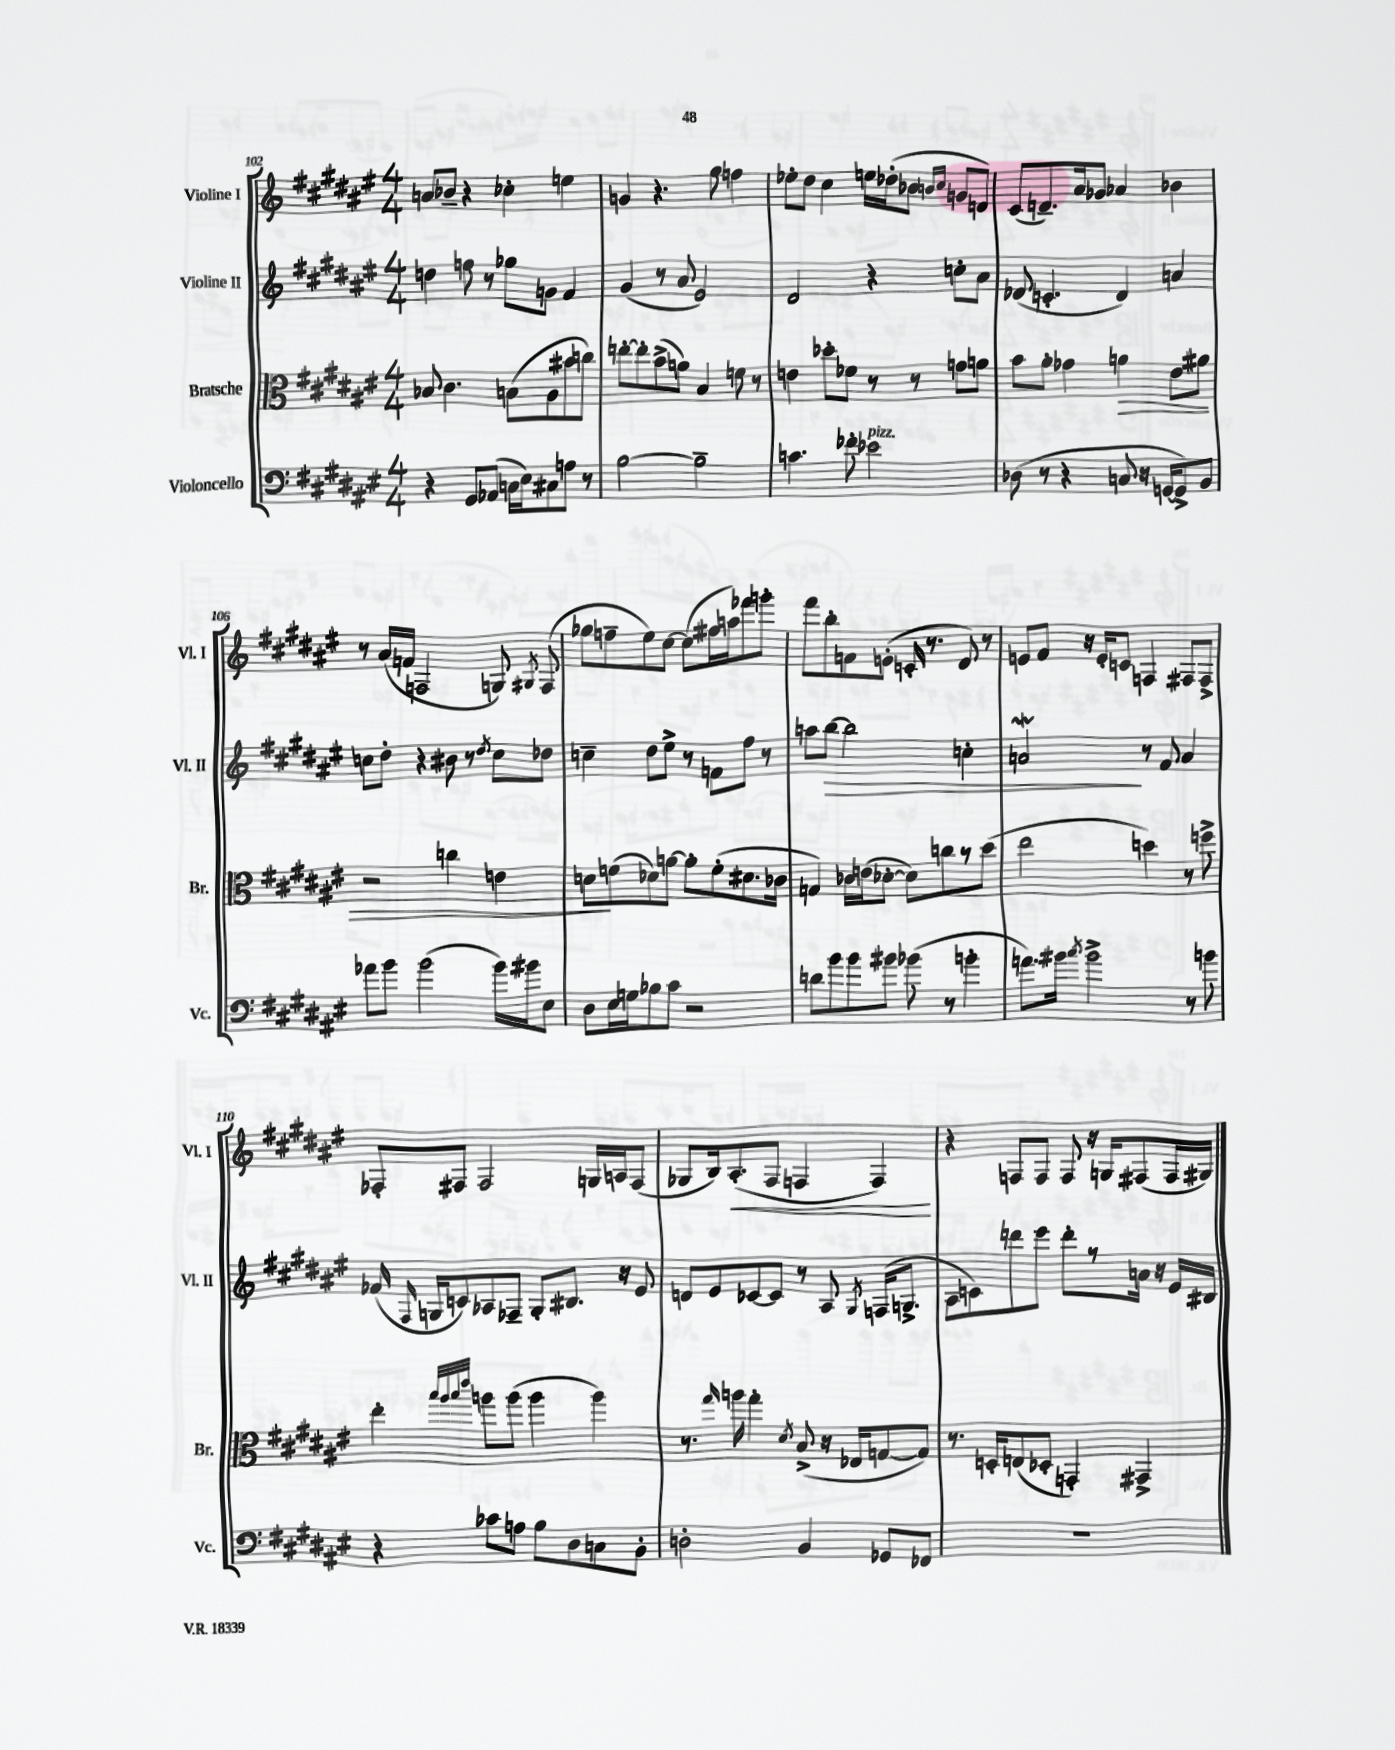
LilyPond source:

<<
\new StaffGroup <<
\new Staff = "s0" \with { instrumentName = "Violine I" shortInstrumentName = "Vl. I" } {
    \clef treble \key fis \major \numericTimeSignature \time 4/4
    \autoBeamOff a'8[ bes'8]-- r4 ces''4-. e''4 |
    g'4 r4. gis''8 f''4 |
    ees''8[-. dis''8] cis''4 e''16[ des''16-.( bes'8] \grace { b'16[ cis''16] } g'8[ d'8]) |
    cis'8[( d'8.--) ais'16 ges'8] aes'4 bes'4 |
    r8 ais'16[( f'16] f2 g8) \acciaccatura { gis8 } f8( |
    ges''8[ f''8-- eis''8) cis''8]~ cis''8[( fis''16 a''16) fes'''8 g'''8]-. |
    fis'''8[ b''8-. f'8 e'8]-.( c'16-. r8. dis'8) r8 |
    e'8[ fis'8] r16 e'16[-. c'8] f4 fis8[ fis8]-> |
    fes8[-. fis8] fis2 g16[ a16 fis8]( |
    ges8[ b16) ais8.-.\<( fis8] f4 f4\!) |
    r4 f8[ f8] f8 r16 g16[ fis8( fis16 gis16]) \bar "|." |
}
\new Staff = "s1" \with { instrumentName = "Violine II" shortInstrumentName = "Vl. II" } {
    \clef treble \key fis \major \numericTimeSignature \time 4/4
    \autoBeamOff d''4 f''8 r8 ges''8[ g'8] fis'4 |
    gis'4( r8 ais'8 eis'2) |
    dis'2 r4 c''8[-. ais'8] |
    des'8( c'4.-. des'4) a'4 |
    c''8[ dis''8]-. r4 bis'8 r8 \acciaccatura { dis''8 } c''8[ des''8] |
    c''4-- dis''8[ eis''8]-> r8 f'8[ fis''8] r8 |
    a''8[ b''8]~\> b''2 c''4-. |
    a'2\mordent\! r8 fis'8 a'4 |
    fes'16( \grace { fis16 } g16[ c'8) aes8 fes8]-- g8[-. bis8.] r16 eis'8 |
    d'8[ eis'8 ces'8~ ces'8] r8 ais8 \acciaccatura { gis8 } f16[( g8.]-> |
    ais8[ c'8) d'''8 eis'''8] d'''8[-. r8 a'16] r16 eis'16[ bis16] \bar "|." |
}
\new Staff = "s2" \with { instrumentName = "Bratsche" shortInstrumentName = "Br." } {
    \clef alto \key fis \major \numericTimeSignature \time 4/4
    \autoBeamOff bes8 cis'4. b8[( ais8 bis'8 c''8]) |
    e''8[~-. e''8-. b'8->( a'8]) b4 f'8 r8 |
    e'4 des''8[-. fes'8] r8 r8 g'8[ a'8] |
    b'8[ ais'8]-. ges'4 a'4\> eis'8[ ais'8] |
    r2 c''4 e'4 |
    d'8[\! f'8( des'8) a'8]~ a'8[-. f'8-.( dis'8. ces'16] |
    g4) ces'16[ e'16( des'8]~-. des'8[) c''8 r8 dis''8]( |
    eis''2 d''4) r8 f''8-> |
    eis''4-. \grace { b''32[ ais''32 b''32 eis'''32] } a''8[ a''8]( a''4 a''4) |
    r8. \grace { gis''16 } a''16 gis''4-. \acciaccatura { dis'8 } b8->( r16 ees16[ g8~ g8]) |
    r8. d16[-. e8( des8]-. g,4-.) gis,4-> \bar "|." |
}
\new Staff = "s3" \with { instrumentName = "Violoncello" shortInstrumentName = "Vc." } {
    \clef bass \key fis \major \numericTimeSignature \time 4/4
    \autoBeamOff r4 gis,8[ aes,8]( c16[ eis16) cis8 a8] r8 |
    b2~ b2-- |
    c'4. fes'8-. ees'2^\markup { \italic "pizz." } |
    des8( r8 r4 c8 r16 g,16[~ g,8->) b,8] |
    aes'8[ b'8] b'2( b'16[) bis'16 eis8] |
    dis8[ eis16 g16 bes8 cis'8] r2 |
    d'8[ b'8 b'8 bis'8] bes'8( r8 b'4-. |
    a'8.[) bis'16] \acciaccatura { cis''8 } bis'2-> r8 b'8 |
    r4 ces'8[ a8] b8[ dis8 c8 b,8]-. |
    d2-. b,4 ges,8[ fes,8] |
    R1 \bar "|." |
}
>>
>>
\layout { \context { \Score currentBarNumber = #102 } }
